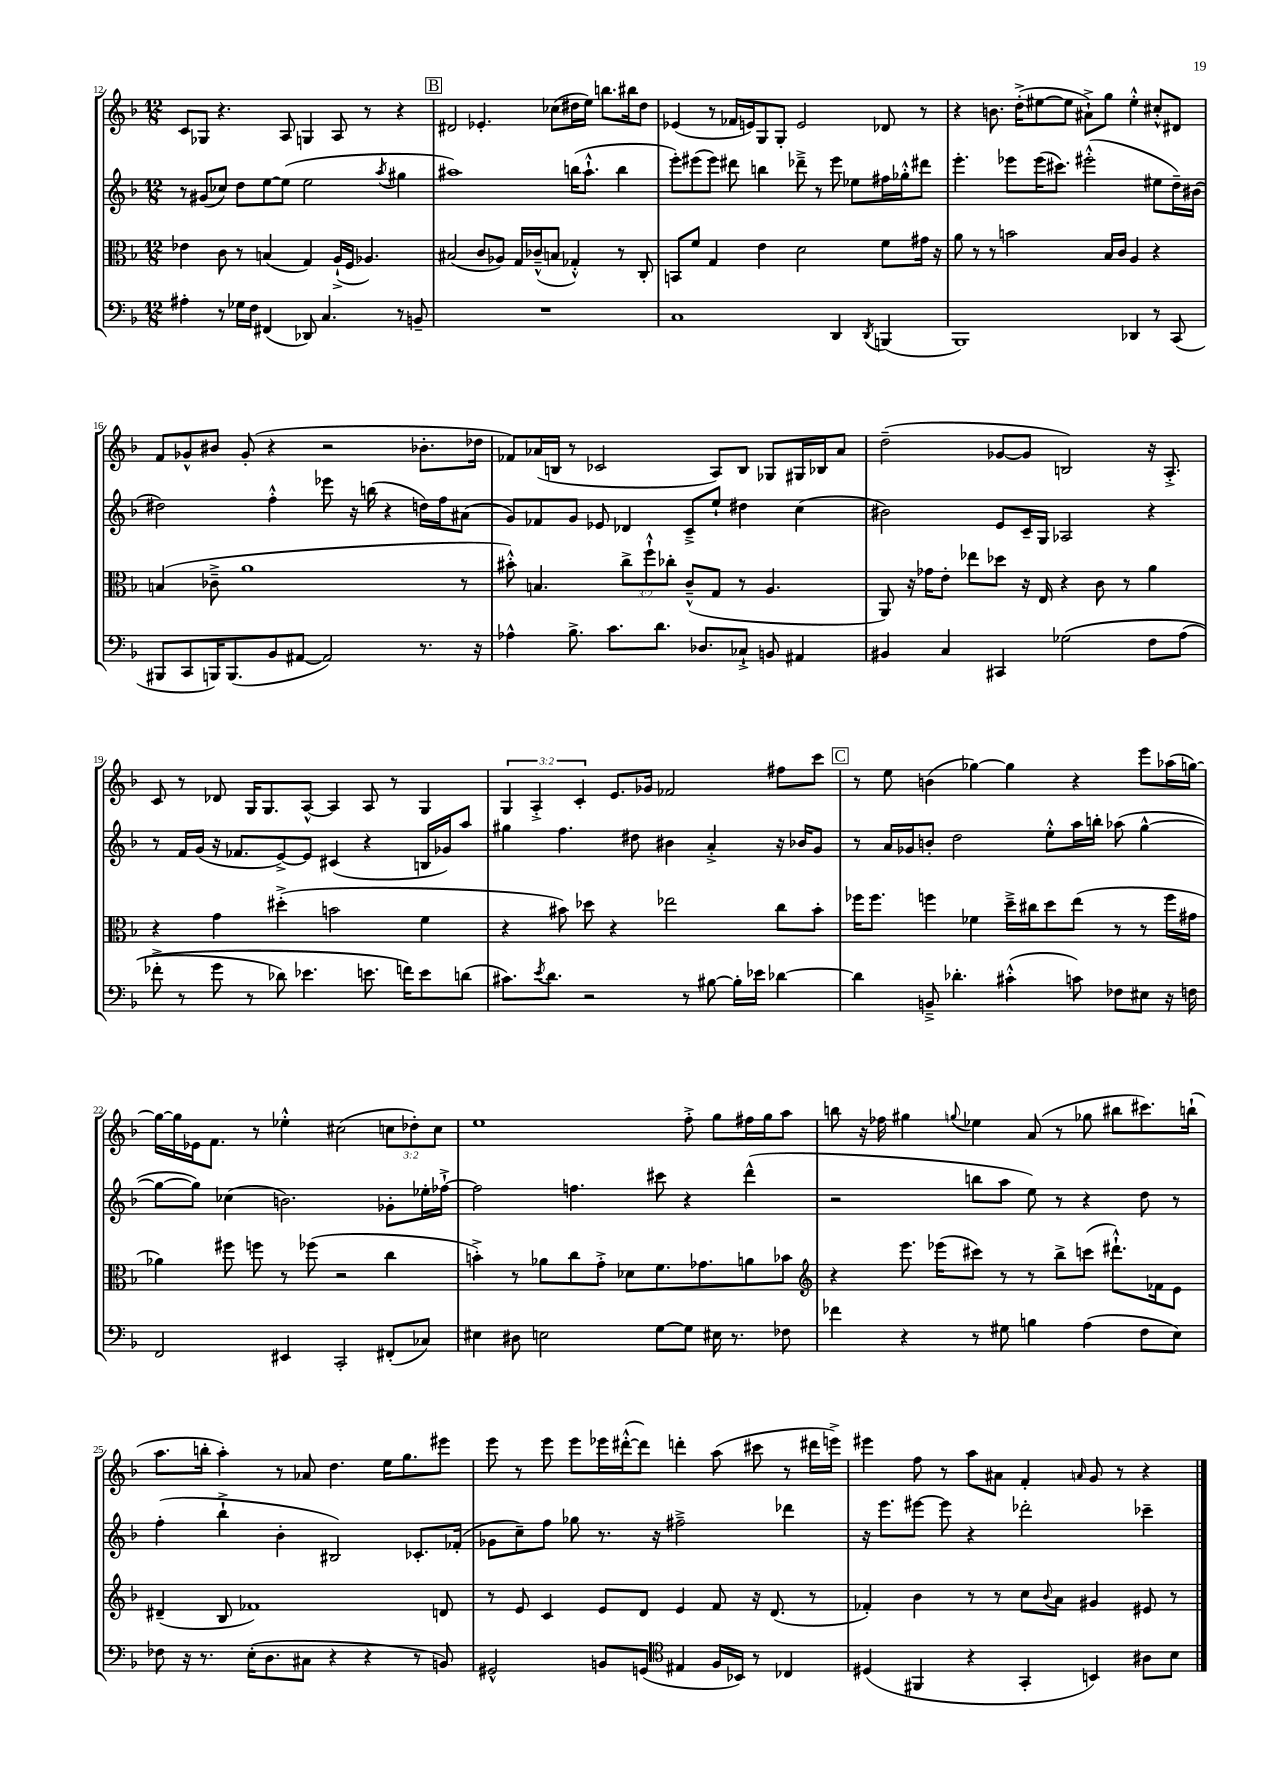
<<
\new StaffGroup <<
\new Staff = "s0" {
    \clef treble \key f \major \numericTimeSignature \time 12/8 \override Staff.TupletNumber.text = #tuplet-number::calc-fraction-text
    c'8 ges8 r4. a8 g4 a8 r8 r4 |
    \mark \markup { \box "B" } dis'2 ees'4.-. ces''8( dis''16 e''16) b''8. bis''16 dis''8 |
    ees'4( r8 fes'16 e'16) g8 g8-. e'2 des'8 r8 |
    r4 b'8. d''16-.->( eis''8~ eis''8 ais'8-!->) g''8 eis''4-.-^ cis''8-.-^ dis'8 |
    f'8 ges'8-^ bis'8 ges'8-.( r4 r2 bes'8.-. des''16 |
    fes'8) aes'16( b16 r8 ces'2 a8) b8 ges8 gis16 bes16 aes'8 |
    d''2--( ges'8~ ges'8 b2) r16 a8.-.-> |
    c'8 r8 des'8 g16 g8. a8~-^ a4 a8 r8 g4 |
    \tuplet 3/2 { g4 a4-.-> c'4-. } e'8. ges'16 fes'2 fis''8 c'''8 |
    \mark \markup { \box "C" } r8 e''8 b'4( ges''4~) ges''4 r4 e'''8 aes''16( g''16~) |
    g''16~ g''16 ees'16 f'8. r8 ees''4-.-^ cis''2( \tuplet 3/2 { c''8 des''8-.) c''8 } |
    e''1 f''8-.-> g''8 fis''16 g''16 a''8 |
    b''8 r16 fes''16 gis''4 \appoggiatura { g''8 } ees''4 a'8( r8 ges''8 bis''8 cis'''8.) b''16-!( |
    a''8. b''16-. a''4-.) r8 aes'8 d''4. e''16 g''8. eis'''8 |
    e'''8 r8 e'''8 e'''8 ees'''16 dis'''16~-.-^( dis'''8) d'''4-. a''8( cis'''8 r8 dis'''16 e'''16->) |
    eis'''4 f''8 r8 a''8 ais'8 f'4-. \grace { a'16 } g'8 r8 r4 \bar "|." |
}
\new Staff = "s1" {
    \clef treble \key f \major \numericTimeSignature \time 12/8
    r8 gis'8( ces''8) d''8 e''8~ e''8( e''2 \acciaccatura { a''8 } gis''4 |
    \mark \markup { \box "B" } ais''1) b''16( ais''8.-!-^ b''4 |
    e'''8-.) eis'''8( eis'''8) dis'''8 b''4 des'''8---> r8 eis'''8 ees''8 fis''16 ges''16-.-^ dis'''8 |
    e'''4.-. ees'''8 ees'''16( cis'''8.) eis'''2-.-^( eis''8 d''16--) bis'16( |
    dis''2) f''4-.-^ ees'''8 r16 b''16( r4 d''16) f''16 ais'8( |
    g'8) fes'8 g'8 ees'8 des'4 c'8---> e''8-! dis''4 c''4( |
    bis'2) e'8 c'16-- g16 aes2 r4 |
    r8 f'16 g'16( r16 fes'8. e'8~->) e'8 cis'4( r4 b16 ges'16) a''8 |
    gis''4 f''4. dis''8 bis'4 a'4-.-> r16 bes'16 g'8 |
    \mark \markup { \box "C" } r8 a'16 ges'16 b'8-. d''2 e''8-.-^ a''16 b''16-. aes''8( g''4~-^ |
    g''8~ g''8) ces''4( b'2.) ges'8-. ees''16-. fes''16~-!-> |
    fes''2 f''4. cis'''8 r4 d'''4-^( |
    r2 b''8 a''8 e''8) r8 r4 d''8 r8 |
    f''4-.( bes''4-!-> bes'4-. bis2) ces'8.-. fes'16-.( |
    ges'8 c''8--) f''8 ges''8 r8. r16 fis''2---> des'''4 |
    r16 e'''8. eis'''8~ eis'''8 r4 des'''2-. ces'''4-- \bar "|." |
}
\new Staff = "s2" {
    \clef alto \key f \major \numericTimeSignature \time 12/8 \override Staff.TupletNumber.text = #tuplet-number::calc-fraction-text
    ees'4 c'8 r8 b4( g4) a16-!->( f16 aes4.) |
    \mark \markup { \box "B" } bis2( c'8 aes8) g16 ces'16---^( b8 ges4-.-^) r8 c8-. |
    b,8 f'8 g4 e'4 d'2 f'8 gis'16 r16 |
    a'8 r8 r8 b'2 bes16 c'16 a4 r4 |
    b4( ces'8---> a'1 r8 |
    bis'8-.-^) b4. \tuplet 3/2 { c''8-> f''8-!-^ ces''8-. } c'8---^( g8 r8 a4. |
    a,8) r16 ges'16 e'8-. ees''8 des''8 r16 e16 r4 c'8 r8 a'4 |
    r4 g'4 dis''4-.->( b'2 f'4 |
    r4 bis'8) des''8 r4 ees''2 c''8 bis'8-. |
    \mark \markup { \box "C" } fes''16 fes''8. f''4 fes'4 d''16---> cis''16 d''8 e''8( r8 r8 f''16 gis'16 |
    aes'4) fis''8 f''8 r8 fes''8( r2 c''4 |
    b'4-.->) r8 aes'8 c''8 g'8-.-> des'8 f'8. ges'8. a'8 bes'8 |
    \clef treble r4 e'''8. ees'''16( cis'''8) r8 r8 bes''8-> c'''8( dis'''8.-!-^) fes'16 e'8 |
    dis'4--( bes8 fes'1) d'8 |
    r8 e'8 c'4 e'8 d'8 e'4 f'8 r16 d'8.( r8 |
    fes'4-.) bes'4 r8 r8 c''8 \appoggiatura { bes'8 } a'8 gis'4 eis'8 r8 \bar "|." |
}
\new Staff = "s3" {
    \clef bass \key f \major \numericTimeSignature \time 12/8
    ais4-. r8 ges16 f16 fis,4( des,8) c4. r8 b,8-- |
    \mark \markup { \box "B" } R1. |
    c1 d,4 \acciaccatura { d,8 } b,,4( |
    bes,,1) des,4 r8 c,8( |
    bis,,8 c,8 b,,16) b,,8.( bes,8 ais,8~ ais,2) r8. r16 |
    aes4-^ bes8.-> c'8. d'8. des8. ces8-!-> b,8 ais,4 |
    bis,4 c4 cis,4 ges2\( f8 a8( |
    fes'8-.-> r8 g'8 r8 des'8) ees'4. e'8. f'16\) e'8 d'8( |
    cis'8.) \acciaccatura { e'8 } d'8. r2 r8 bis8~ bis16-. ees'16 des'4~ |
    \mark \markup { \box "C" } des'4 b,8---> des'4.-. cis'4-.-^( c'8) fes8 eis8 r16 f16 |
    f,2 eis,4 c,2-. fis,8-.( ces8) |
    eis4 dis8 e2 g8~ g8 eis16 r8. fes8 |
    fes'4 r4 r8 gis8 b4 a4( f8 e8) |
    fes8 r16 r8. e16-.( d8. cis8 r4 r4 r8 b,8) |
    gis,2-^ b,8 g,8( \clef tenor eis4 f16 bes,16) r8 ces4 |
    dis4( fis,4 r4 g,4-. b,4) ais8 bes8 \bar "|." |
}
>>
>>
\layout { \context { \Score currentBarNumber = #12 } }
